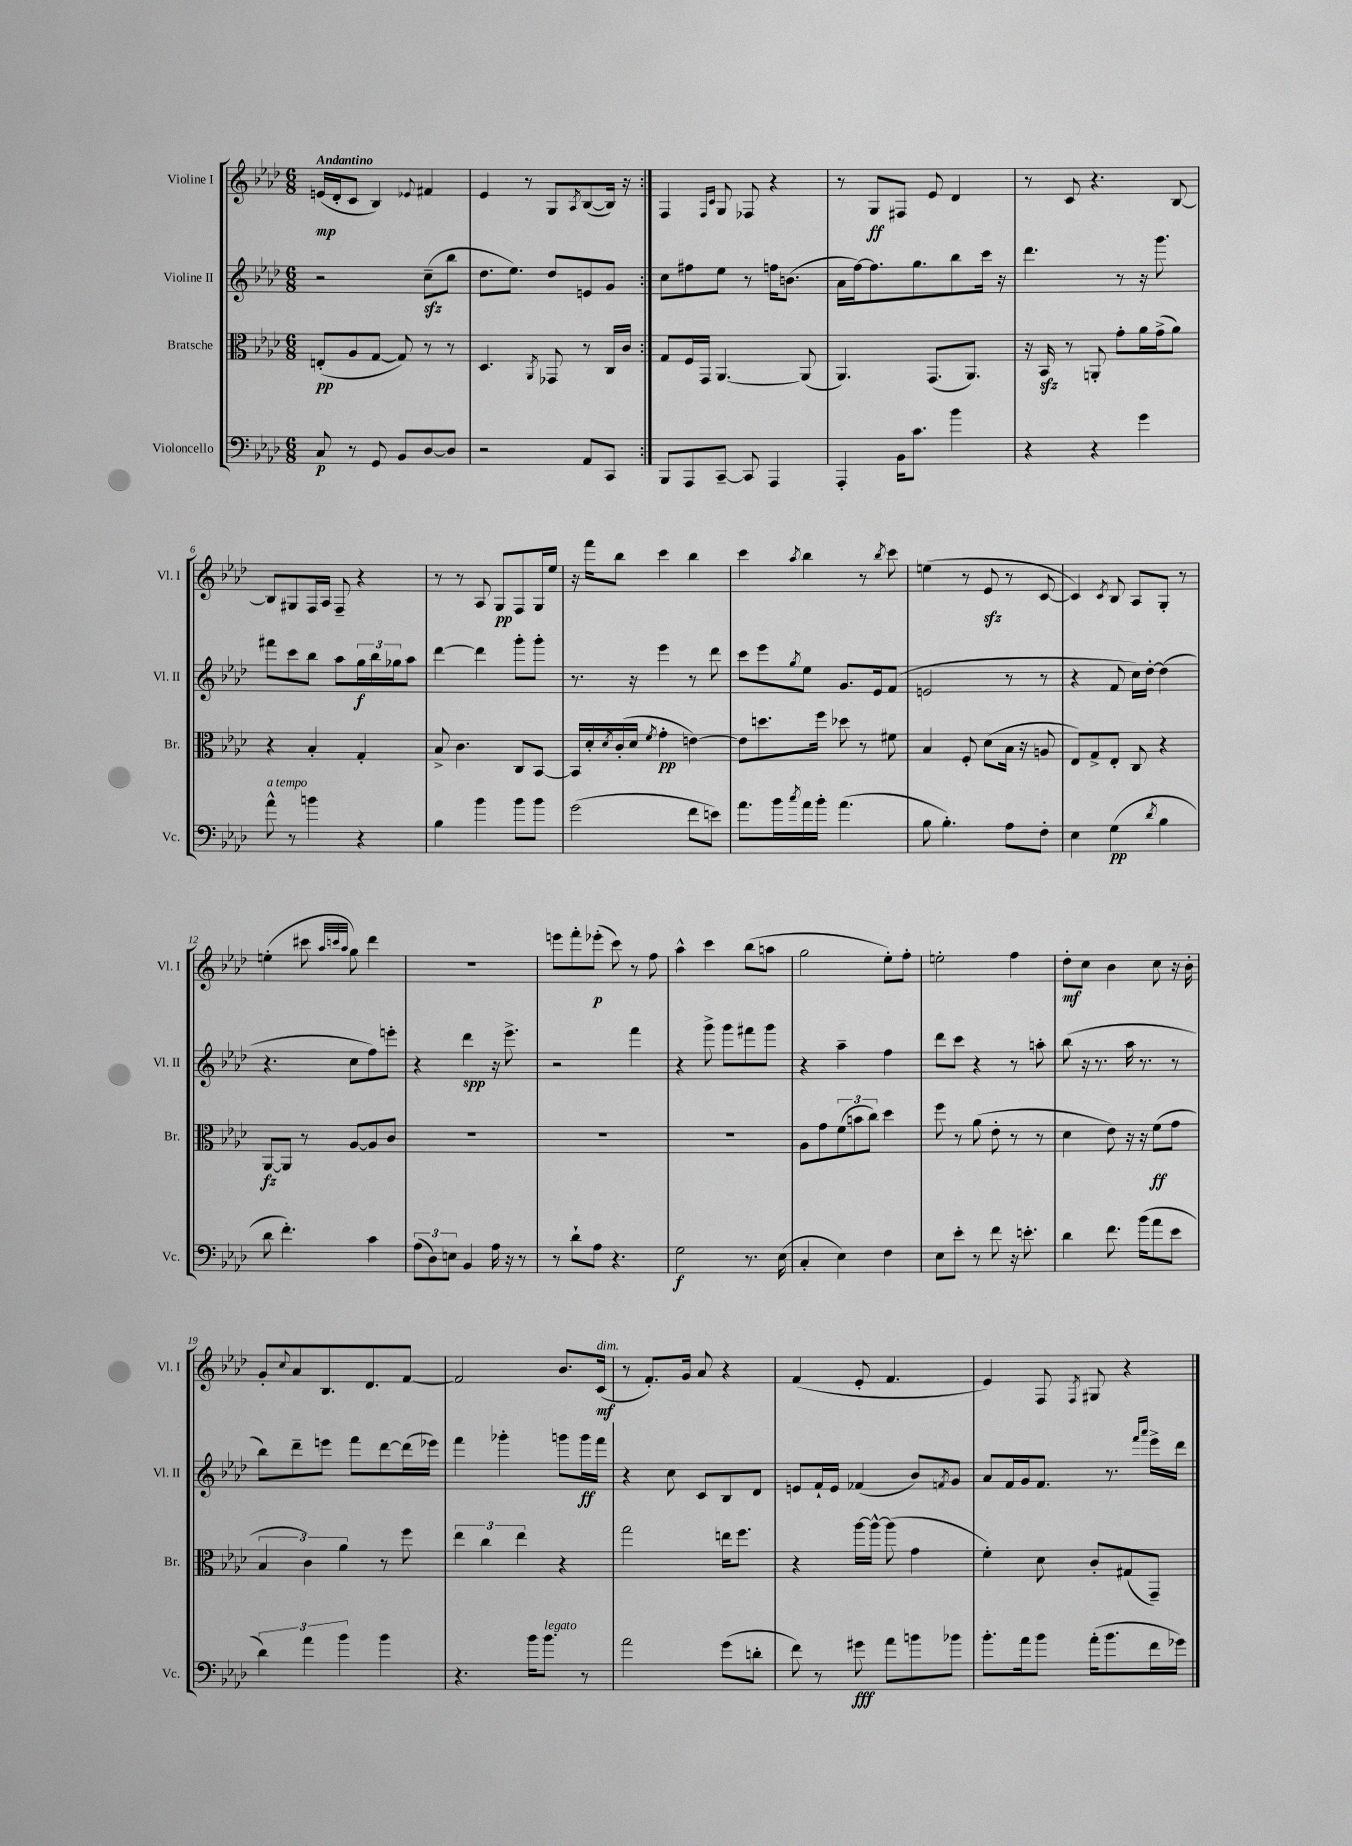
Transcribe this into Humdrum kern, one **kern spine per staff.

**kern	**kern	**kern	**kern
*staff4	*staff3	*staff2	*staff1
*clefF4	*clefC3	*clefG2	*clefG2
*k[b-e-a-d-]	*k[b-e-a-d-]	*k[b-e-a-d-]	*k[b-e-a-d-]
*M6/8	*M6/8	*M6/8	*M6/8
8C	(8E'	2r	(16e
.	.	.	16d-'
8r	8A-	.	8c
8GG	[8G	.	4B-)
8BB-	8G])	.	.
.	.	.	8qqe-
[8D-	8r	(8cc~	4f#
8D-]	8r	8bb-	.
=	=	=	=
2r	4.D-	8.dd-	4e-
.	.	8.ee-)	.
.	.	.	8r
.	8qAA-	.	.
.	8GG-	8dd-	8G
.	.	.	8qA-
8AA-	8r	8e	([8B-
8CC	16C	8g	16B-])
.	16c	.	16r
=:|!	=:|!	=:|!	=:|!
8BBB-	8G	8cc	4F
8AAA-	16F	8ff#	.
.	16GG	.	.
.	.	.	16qqF
.	.	.	16qqc
[8CC~	[4.AA-	8ee-	8G
8CC]	.	8r	8F-
4AAA-	.	16ff	4r
.	.	(8.b	.
.	(8AA-]	.	.
=	=	=	=
4AAA-'	4.AA-)	16a-	8r
.	.	[16ff)	.
.	.	8.ff]	8G
16BB-	.	.	8F#
8.c	.	8.gg	.
.	(8.GG	.	8e-
4b-	.	8bb-	4d-
.	8.AA-)	.	.
.	.	16ccc	.
.	.	16r	.
=	=	=	=
4r	16r	4.ddd-	8r
.	16BB-	.	.
.	8r	.	8c
4r	8AA'	.	4.r
.	8g'	8r	.
4g	16a-	16r	.
.	(16g^	8.ggg	.
.	8a-)	.	[8B-
=	=	=	=
8a-^^	4r	8fff#	8B-]
8r	.	8ccc	8G#
4b	4B-'	8bb-	16F
.	.	.	16A-
.	.	8aa-	8F~
4r	4G'	24gg	4r
.	.	24bb-	.
.	.	24gg-	.
.	.	8aa-	.
=	=	=	=
4B-	8B-^	[4ddd-	8r
.	4.c	.	8r
4b-	.	4ddd-]	8A-
.	.	.	8G
8b-	8C	8ggg'	8F
8b-	[8BB-	8ggg'	16G
.	.	.	16ee-
=	=	=	=
(2g	16BB-]	8.r	16r
.	16d-'	.	16fff
.	8qd-	.	.
.	(16c'	.	8bb-
.	16d-	16r	.
.	8qf	.	.
.	4g'	4eee-	4ccc
8f	[4e)	8r	4bb-
8e)	.	8ddd-	.
=	=	=	=
8.a-	8e]	8ccc	4ccc
.	8.dd	8eee-	.
16b-	.	.	.
8qcc	.	8qgg	8qaa-
16a-	.	8ee-	4bb-
16b-'	16ff	.	.
(4.a-	8dd-	8.g	.
.	8r	.	8r
.	.	16e-	.
.	.	.	8qbb-
.	8f#	(8f	8ccc
=	=	=	=
8B-	4B-	2e	(4ee
4.B-')	.	.	.
.	8F'	.	8r
.	(8d-	.	8e-
8A-	16B-	8r	8r
.	16r	.	.
8F'	8A	8r	[8c
=	=	=	=
4E-	8E-)	4r	4c])
.	8G^	.	.
.	.	.	8qc
(4G	8E-'	8f	8B-
.	8C	16cc)	8A-
.	.	[16dd-'	.
8qd-	.	.	.
4B-	4r	(4dd-]	8G'
.	.	.	8r
=	=	=	=
8d-	[8AA-	4.r	(4ee'
4.f')	8AA-]	.	.
.	8r	.	8ccc#
.	.	.	32qqaa-
.	.	.	32qqccc
.	.	.	32qqaa-
.	[8A-	8cc	8gg)
4c	8A-]	8ff)	4ddd-
.	8c	8eee'	.
=	=	=	=
(12A-	2.r	4r	2.r
12D-)	.	.	.
12E	.	.	.
4BB-	.	4ddd-	.
16A-	.	16r	.
16r	.	8.eee-^	.
8r	.	.	.
=	=	=	=
8r	2.r	2r	8eee
8d-`	.	.	8fff'
8A-	.	.	(8eee-'
4.r	.	.	8ccc)
.	.	4fff	8r
.	.	.	8ff
=	=	=	=
2G	2.r	4r	4aa-^^
.	.	8ggg^	4ccc
.	.	8ggg	.
8.r	.	8fff#	(8bb-
.	.	8ggg	8aa
(16E-	.	.	.
=	=	=	=
4C'	8A-	4r	2gg
.	8g	.	.
4E-)	(12f	4aa-~	.
.	12b	.	.
.	12cc)	.	.
4F	4dd-	4ff	8ee-')
.	.	.	8ff'
=	=	=	=
8E-	8ff	8ddd-	2ee'
8e-'	8r	8ccc	.
8r	(8a-	4r	.
8f	8e-'	.	.
16r	8r	8r	4ff
8.e'	.	.	.
.	8r	8aa'	.
=	=	=	=
4d-	4d-	(8bb-	8dd-'
.	.	16r	8cc
.	.	8.r	.
8.f	8e-)	.	4b-
.	16r	16aa-	.
(16b-	16r	8.r	.
8a-	(8f	.	8cc
8e-	8g	8r	16r
.	.	.	16b-'
=	=	=	=
6d-)	6B-	8bb-)	8g'
.	.	.	8qqcc
.	.	8ddd-~	8a-
6a-	6c)	.	.
.	.	8eee	8.B-
6b-	6a-	.	.
.	.	8fff	.
.	.	.	8.d-
4b-	8r	[8ddd-	.
.	8ff	(16ddd-]	[8f
.	.	16eee-)	.
=	=	=	=
4.r	6ee-	4fff	2f]
.	6cc	.	.
.	.	4ggg-'	.
.	6ee-	.	.
16b-	.	.	.
8.b-	.	.	.
.	4r	8ggg	8.b-
8r	.	16ggg	.
.	.	16fff	(16c
=	=	=	=
2a-	2gg	4r	8r
.	.	.	8.f')
.	.	8cc	.
.	.	.	16g
.	.	8c	8a-
(8g	16ee	8B-	4r
.	8.ff	.	.
8d'	.	8d-	.
=	=	=	=
8f)	4r	8e	(4f
8r	.	16f`	.
.	.	16e	.
8g#	[16aa-	(4f-	8e-'
.	16aa-^^_	.	.
8a-	(8aa-]	.	4.f
8b	4g	8b-)	.
.	.	8qf	.
8b-	.	8g	.
=	=	=	=
8.b-'	4f')	8a-	4e-)
.	.	16f	.
16a-	.	16g	.
8b-	8d-	8.f	8F
.	.	.	8qF
(16a-'	8c'	.	8G#
8.b-	.	8.r	.
.	(8G#	.	4r
.	.	16qqfff	.
.	.	16qqaaa-	.
16f	8GG~)	16eee-^	.
16g-)	.	16ddd-	.
==	==	==	==
*-	*-	*-	*-
